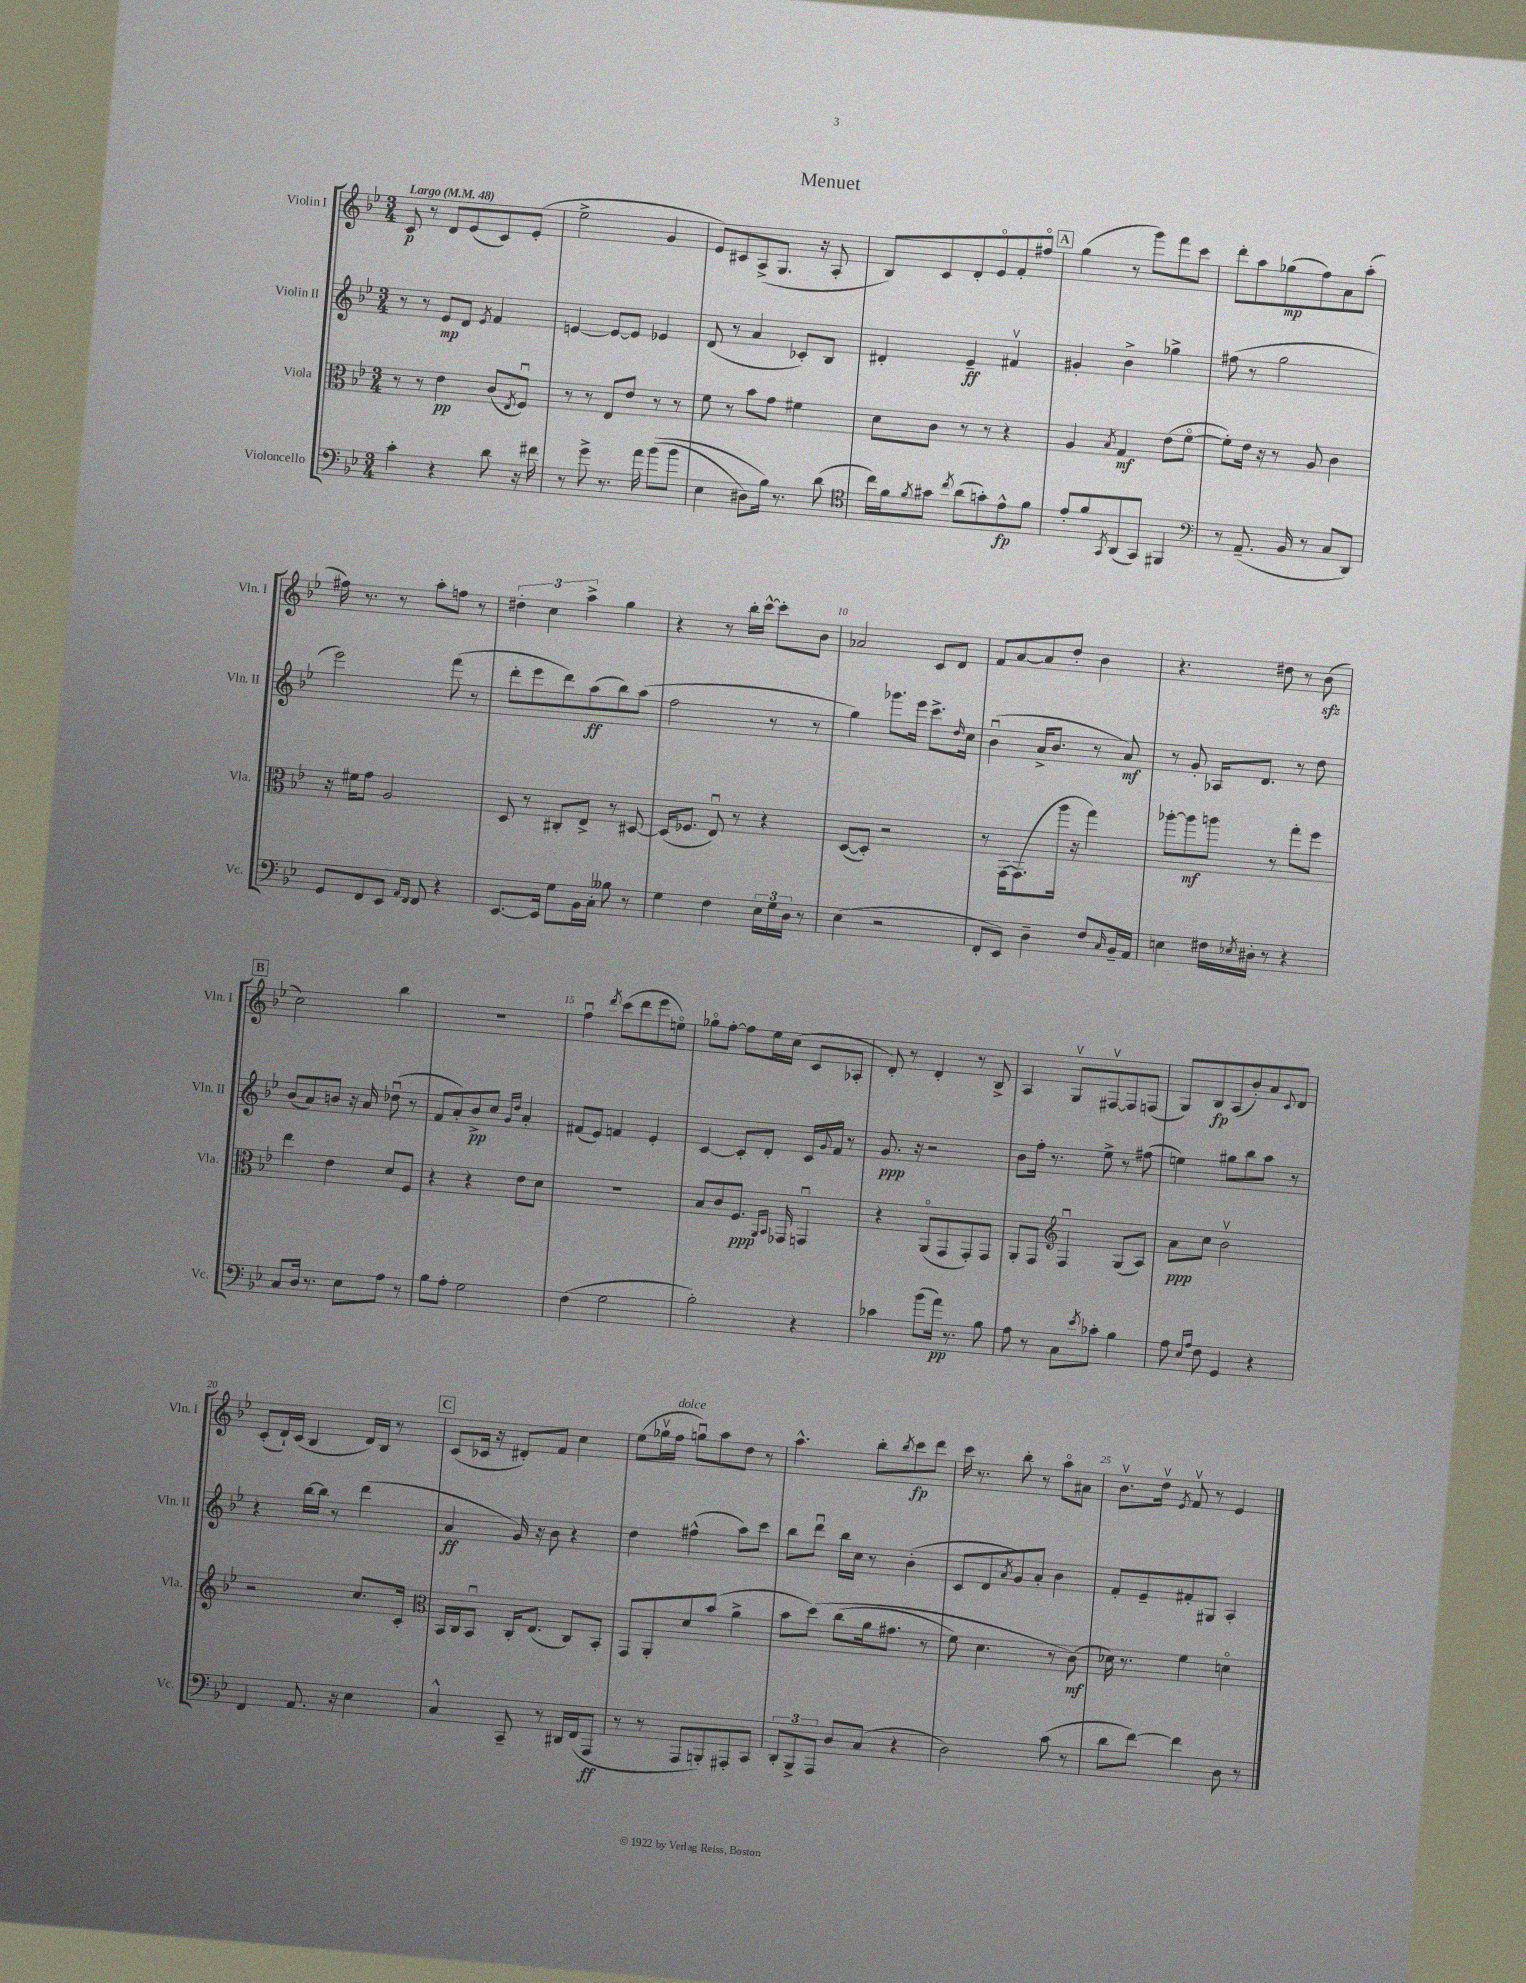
\header { title = "Menuet" }
<<
\new StaffGroup <<
\new Staff = "s0" \with { instrumentName = "Violin I" shortInstrumentName = "Vln. I" } {
    \clef treble \key bes \major \numericTimeSignature \time 3/4 \tempo "Largo" 4 = 48
    c'8\p r8 d'8 ees'8( c'8) ees'8-.( |
    ees''2-> g'4 |
    ees'8) cis'8 a8->( g8. r16 a8-. |
    bes8) c'8 d'8-. ees'8\flageolet f'8-. fis''8\flageolet |
    \mark \markup { \box "A" } g''4( r8 g'''8) f'''8 c'''8 |
    d'''8-. a''8 ges''8\mp( f''8) a'8 a''8-.( |
    fis''16) r8. r8 a''8-. f''8 r8 |
    \tuplet 3/2 { dis''4-. c''4 a''4-> } g''4 |
    r4 r8 bes''16-. c'''16~-^ c'''8-. bes'8 |
    aes'2 c'8 d'8 |
    f'8 a'8~ a'8 d''8-. bes'4 |
    r4. dis''8 r8 bes'8\sfz( |
    \mark \markup { \box "B" } c''2) bes''4 |
    R2. |
    f''4\downbow \acciaccatura { d'''8 } c'''8( d'''8 ees'''8 e''8\flageolet) |
    ges''8\flageolet f''8~-. f''8 ees''16 c''16( c'8 aes8-. |
    d'8-.) r8 d'4-. r8 bes8-> |
    a4 g8\upbow fis8~\upbow fis8 f8( |
    g8) bes8\fp a8( bes'8-.) a'8 \appoggiatura { c'8 } d'8 |
    c'8-.( d'16-!) c'16( bes4 d'16) bes16 r8 |
    \mark \markup { \box "C" } c'8( ces'16 r16 dis'8-.) f'8 c''4 |
    ees''8( ges''16\upbow f''16^\markup { \italic "dolce" } g''8\downbow) a''8 d''8 r8 |
    a''4.-^ bes''8-. \acciaccatura { bes''8 } c'''8\fp d'''8 |
    c'''16 r8. bes''8-. r8 a''8\flageolet ais'8 |
    bes'8.\upbow d''16\upbow \acciaccatura { ees'8 } f'8\upbow r8 ees'4 \bar "|." |
}
\new Staff = "s1" \with { instrumentName = "Violin II" shortInstrumentName = "Vln. II" } {
    \clef treble \key bes \major \numericTimeSignature \time 3/4
    r8 r8 ees'8\mp d'8 \acciaccatura { ees'8 } f'4 |
    e'4~ e'8~ e'8 ees'4 |
    d'8( r8 a'4 ces'8-.) bes8 |
    dis'4-. ees'4--\ff fis'4\upbow |
    \mark \markup { \box "A" } gis'4-. bes'4-> ges''4-> |
    fis''8( r8 g''2 |
    ees'''2) f'''8( r8 |
    d'''8-. ees'''8 d'''8) a''8\ff( bes''8) a''8( |
    f''2 r8 r8 |
    g''4) ges'''8. ees'''16 c'''8.-> \grace { d''16 } c''16 |
    bes'4\downbow( a'16-> bes'8. r8 a'8\mf) |
    r8 g'8-. aes16 d'8. r8 d''8 |
    \mark \markup { \box "B" } bes'8( a'8) b'8 r16 a'16 des''8\downbow( r8 |
    f'8 a'8-.) bes'8->\pp c''8 \grace { g'16 d''16 } a'4-. |
    fis'8( ees'8) f'4 ees'4-. |
    c'4~ c'8-. d'8-. c'16 \appoggiatura { g'8 } f'16\flageolet r8 |
    g'8.\ppp r16 r2 |
    bes'8 f''16-. r8. ees''8-> r8 fis''8( |
    e''4) gis''8 bes''8 a''8 r8 |
    r4 bes''16~ bes''16 r8 d'''4( |
    \mark \markup { \box "C" } a'4\ff g'16) r16 bes'8 r4 |
    d''4 fis''4-^( a''8) c'''8 |
    bes''8 d'''8\downbow bes''16 c''16 r8 bes'4-.( |
    c'8 d'8 \acciaccatura { a'8 } g'8) a'8-. bes'4 |
    f'8-. ees'8-- fis'8-. gis8 a4-. \bar "|." |
}
\new Staff = "s2" \with { instrumentName = "Viola" shortInstrumentName = "Vla." } {
    \clef alto \key bes \major \numericTimeSignature \time 3/4
    r8 r8 ees'4\pp c'8( \acciaccatura { ees8 } f8\downbow) |
    r8 r8 ees8 ees'8 r8 r8 |
    f'8 r8 bes'8 g'8 fis'4 |
    d'8 c'8 r8 r8 r4 |
    \mark \markup { \box "A" } a4 \acciaccatura { bes8 } g4\mf ees'8( f'8~\flageolet |
    f'8-.) ees'16 r16 r8 a8 c'4 |
    r16 fis'16 g'8 a2 |
    d8 r8 cis8-. ees8-> r8 dis8~ |
    dis16( fes8. ees8\downbow) r8 r4 |
    d8~( d8-.) r2 |
    r8 g,16~ g,8.( a''16 r16 g''4) |
    aes''8~-. aes''8\mf a''8 r8 g''8-. f''8 |
    \mark \markup { \box "B" } ees''4 ees'4 d'8 f8 |
    r4 r4 ees'8 d'8 |
    R2. |
    bes8 c'8 f8.\ppp \grace { a,16 bes,16 } ges,16 g,4\downbow |
    r4 a,8\flageolet( g,8 g,8-.) g,8 |
    a,8-. g,8 \clef treble f4\downbow g8( a8) |
    a'8\ppp c''8 bes'2\upbow |
    r2 c''8. c'16-. |
    \mark \markup { \box "C" } \clef alto bes,16 c16 bes,8\downbow c16-. ees8.( c8) bes,8-. |
    g,8 a,8-. d'8 bes'8( a'4-> |
    bes'8 d''8)\( c''8( a'16 gis'8. r8 |
    f'8) d'4. r8 c'8\mf(\) |
    des'16) r8. f'4 d'4\flageolet \bar "|." |
}
\new Staff = "s3" \with { instrumentName = "Violoncello" shortInstrumentName = "Vc." } {
    \clef bass \key bes \major \numericTimeSignature \time 3/4
    c'4-. r4 d'8 r16 fis'16 |
    r8 g'8-> r8. a'16 bes'8(\( bes'8 |
    ees4 dis8) bes16\) r8. d'8( |
    \clef tenor c''16) f'16 \acciaccatura { f'8 } gis'8 \acciaccatura { c''8 } a'8( g'8-.) ees'8-^\fp f'8 |
    \mark \markup { \box "A" } ees'8-. f'8 \acciaccatura { g,8 } a,8( g,8) fis,4 |
    \clef bass r8 a,8.--( bes,16 r8 c8 d,8) |
    g,8 f,8 ees,8 \grace { a,16 f,16 } f,8 r4 |
    ees,8.~ ees,16 g8 bes,16 c16-. beses8 r8 |
    g4 f4 \tuplet 3/2 { ees16 g16 d16 } r8 |
    ees4( r2 |
    f,8-. ees,8) d4-- f8 \grace { c16 } bes,16-- a,16 |
    e4 fis16 \acciaccatura { ees8 } dis16-. r8 r4 |
    \mark \markup { \box "B" } c8 d16 r8. ees8 a8 r8 |
    bes8 a8-. g2 |
    f4( g2 |
    bes2-.) r4 |
    ces'4 bes'8( a'16\pp) r8. bes8 |
    a8 r8 c8 \acciaccatura { ees'8 } ces'8-. bes4 |
    a8 \grace { ees16 a16 } f8 g,4 r4 |
    f,4 a,8. r16 ees4 |
    \mark \markup { \box "C" } c4-^ c,8-- r8 dis,16 f,16( a,,8\ff |
    r8 r8 a,,8 b,,8-.) ais,,8-. c,8 |
    \tuplet 3/2 { d,8-. bes,,8-> a,,8 } d8 c8( r4 |
    d2) c'8( r8 |
    d'8 f'8~) f'4 d8 r8 \bar "|." |
}
>>
>>
\layout { \context { \Score \override BarNumber.break-visibility = ##(#f #t #t) barNumberVisibility = #(every-nth-bar-number-visible 5) } }
